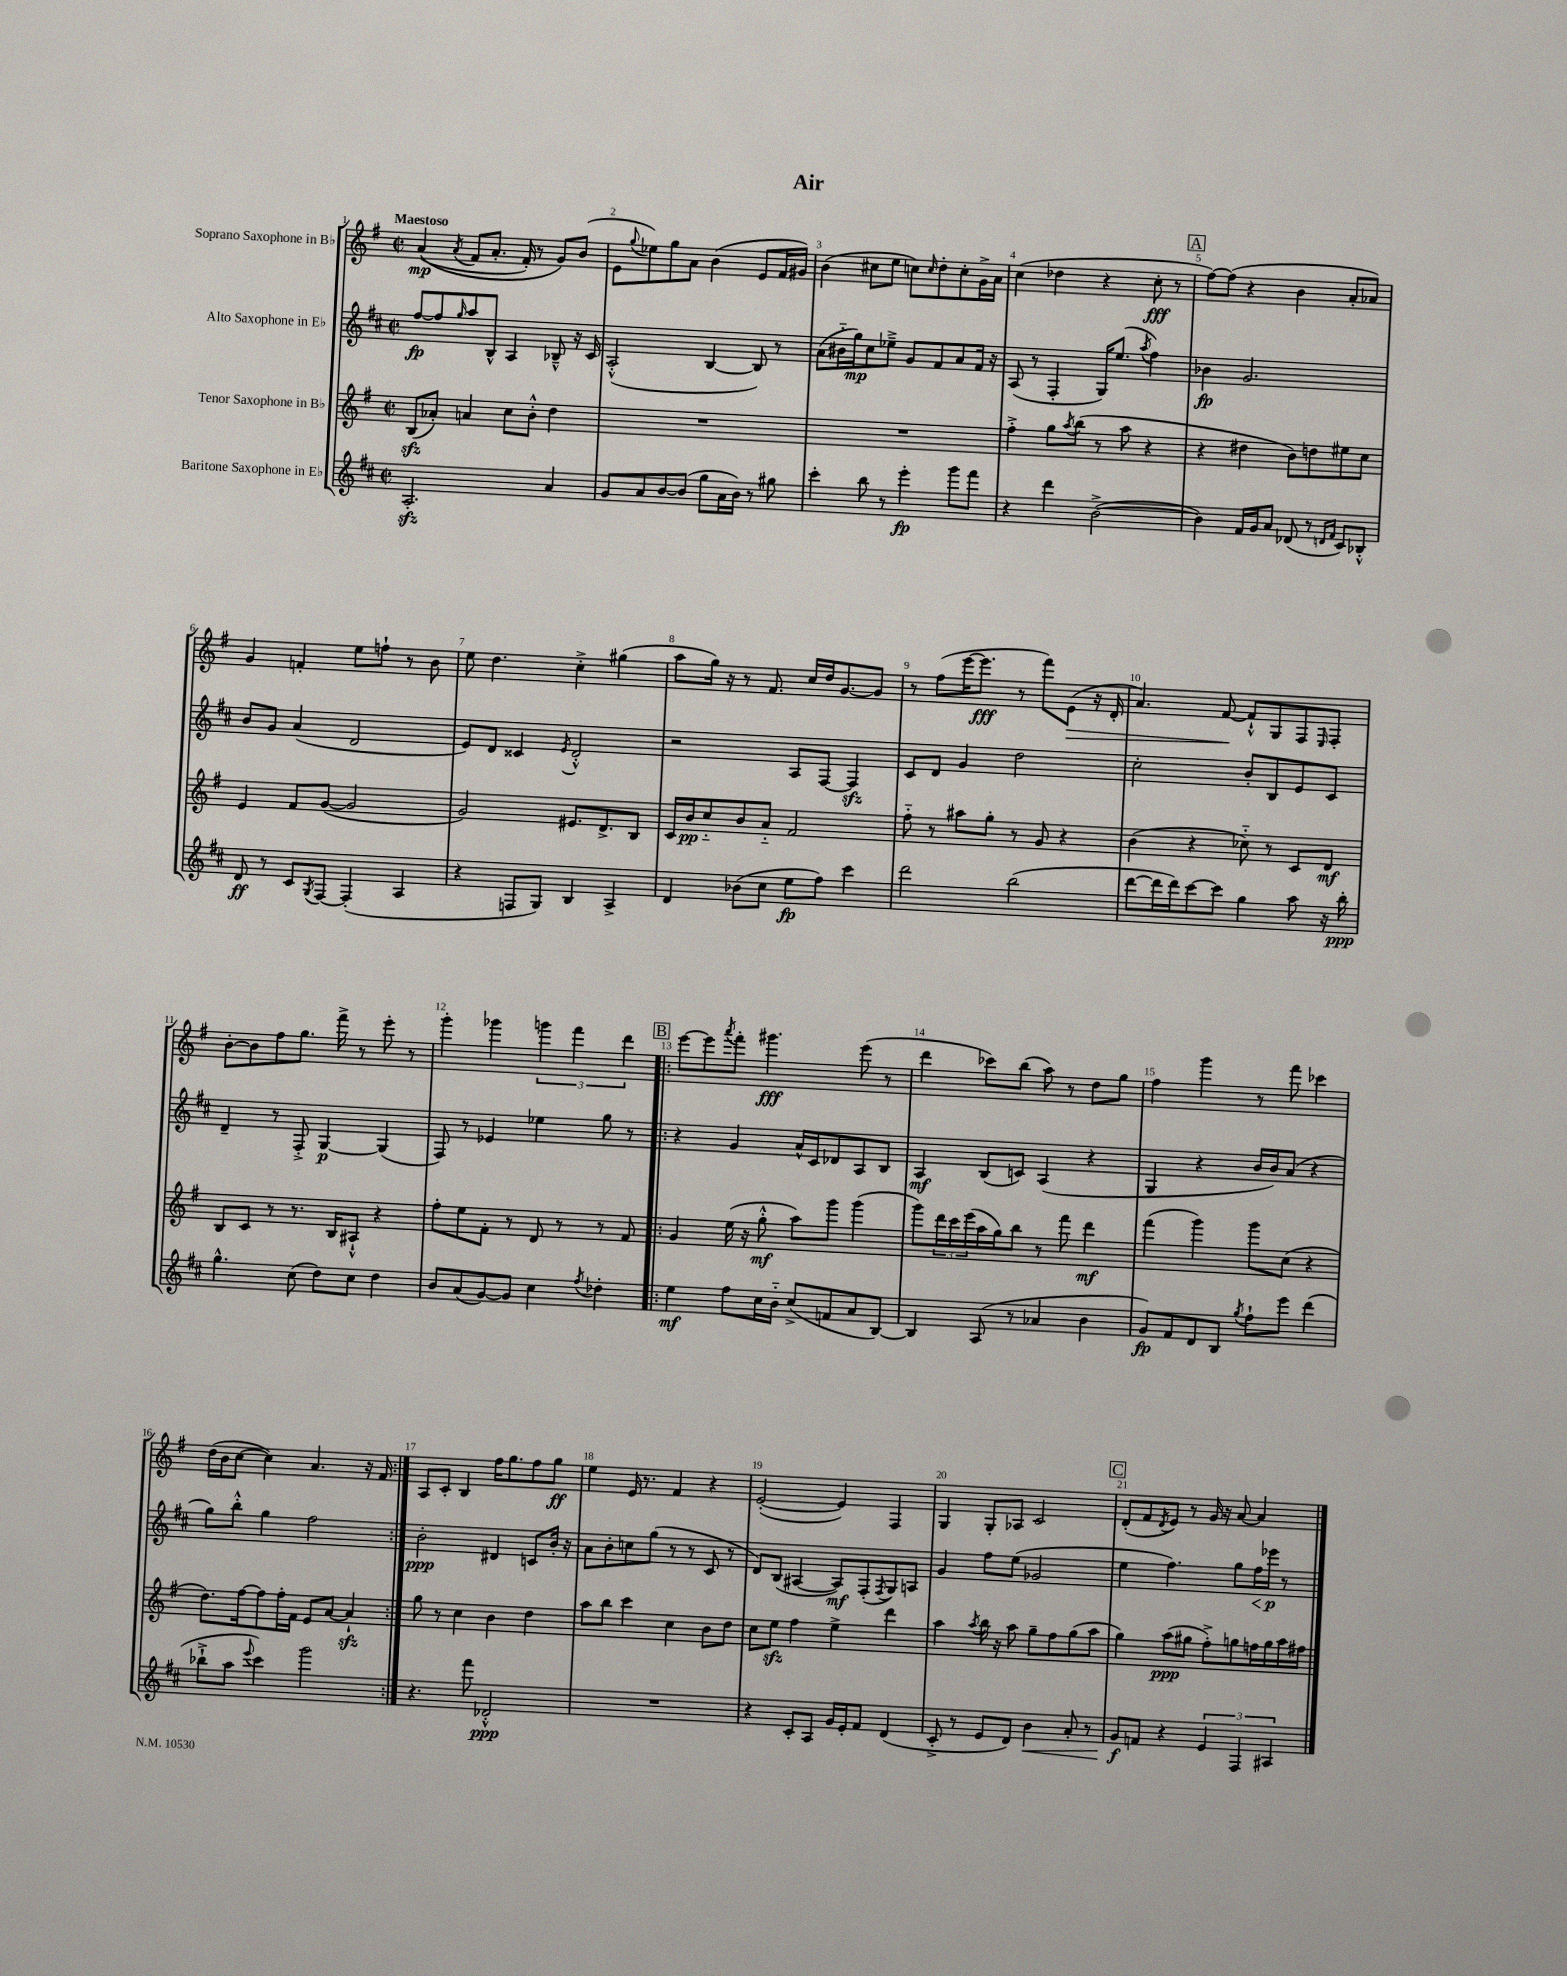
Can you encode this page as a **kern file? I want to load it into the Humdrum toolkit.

**kern	**kern	**kern	**kern
*staff4	*staff3	*staff2	*staff1
*clefG2	*clefG2	*clefG2	*clefG2
*k[f#c#]	*k[f#]	*k[f#c#]	*k[f#]
*M2/2	*M2/2	*M2/2	*M2/2
*met(c|)	*met(c|)	*met(c|)	*met(c|)
2.A'	(8B	[8ff#	&((4a
.	8a-')	8ff#]	.
.	.	16qqgg	8qa
.	4a	8aa	8f#
.	.	8B^^	8.a'
.	8cc	4A	.
.	.	.	16f#')
.	8b'^^	.	8r
4a	4dd	8B-~^^	8g&)
.	.	16r	(8b
.	.	16c#	.
=	=	=	=
8g	1r	(2A'^^	8e
.	.	.	8qqgg
8a	.	.	8ee-)
[8b	.	.	8gg
(8b]	.	.	8a
8gg	.	[4B	(4b
16a	.	.	.
16b)	.	.	.
8r	.	8B])	8e
8gg#	.	8r	16f#
.	.	.	16g#)
=	=	=	=
4ccc#'	1r	(8a	(4b
.	.	16b#'~	.
.	.	16gg)	.
8bb	.	8cc#	8cc#
8r	.	8ee-~^	8ee
4eee'	.	8g	8cc)
.	.	.	16qqcc
.	.	8f#	8dd'
8ggg	.	8a	8cc'
8fff#	.	16f#	16g^
.	.	16r	16a
=	=	=	=
4r	4ff#'^	(8A	(4cc
.	.	8r	.
4ddd	8gg	4F#'	4dd-
.	8qaa	.	.
.	(8bb	.	.
([2b^	8r	16G)	4r
.	.	(8.ee	.
.	8aa	.	.
.	.	8qaa	.
.	4r	4ff#)	8cc'
.	.	.	8r
=	=	=	=
4b])	4r	4b-	[8ff#)
.	.	.	(8ff#]
16f#	4dd#	2.g	4r
16g	.	.	.
8a	.	.	.
(8d-	8b)	.	4b
8r	8dd	.	.
16qqd	.	.	.
16qqf#	.	.	.
8c#)	8ee#	.	8a'
8B-'^^	8cc	.	8a-)
=	=	=	=
8d	4e	8b	4g
8r	.	8g	.
8c#	8f#	(4a	4f'
8qG	.	.	.
[8F#	([8g	.	.
(4F#']	2g]	2d	8ee
.	.	.	8ff`
4A	.	.	8r
.	.	.	8b
=	=	=	=
4r	2g)	8e)	8ee
.	.	8d	4.dd
8F	.	4c##	.
8G)	.	.	.
.	.	8qe	.
4B	8.e#	2d'^^	4cc'^
.	8.d^	.	.
4A^	.	.	(4gg#
.	8B	.	.
=	=	=	=
4d	16c	2r	8aa
.	16b	.	.
.	8cc'~	.	16gg)
.	.	.	16r
(8b-	8b	.	8r
8cc#	8a'~	.	8.f#
8ee	2f#	8A	.
.	.	.	16cc
8ff#)	.	[8F#	16dd
.	.	.	[8.g
4ccc#	.	4F#]	.
.	.	.	8g]
=	=	=	=
2ddd	8ff#'~	8c#	8r
.	8r	8d	(8ff#
.	8aa#	4g	[16eee
.	.	.	8.eee]
.	8gg'	.	.
(2bb	8r	2dd	8r
.	8g	.	8fff#)
.	4r	.	(8e
.	.	.	16r
.	.	.	16d'
=	=	=	=
[8ddd	(4b	2cc#'	4.a)
16ddd]	.	.	.
16ddd)	.	.	.
[8ccc#	4r	.	.
8ccc#]	.	.	[8f#
4gg	8cc-'~)	8b'	8f#`^^]
.	8r	8B	8G
8aa	8c	8e	8F#
.	.	.	16qqE
16r	8d	8c#	8F#'
16bb'	.	.	.
=	=	=	=
4.gg^^	8B	4d~	[8b'
.	8c	.	8b]
.	8r	8r	8ff#
(8cc#	8.r	8F#'^	8.gg
8dd)	.	[4G	.
.	16B	.	16fff#^
8cc#	8A#`^^	.	8r
4dd	4r	(4G]	8eee'
.	.	.	8r
=	=	=	=
8b	8ff#'	8F#)	4ggg'
(8a	8ee	8r	.
[8g)	8f#'	4e-	4ggg-
8g]	8r	.	.
4cc#	8d	4ee-	6ggg
.	8r	.	.
.	.	.	6fff#
8qff#	.	.	.
4dd-'	8r	8gg	.
.	.	.	6ddd
.	8f#	8r	.
=!|:	=!|:	=!|:	=!|:
4ee	4g	4r	[8eee
.	.	.	8eee]
.	.	.	8qaaa
8ff#	(16ee	4g	8fff#'
.	16r	.	.
16cc#	8gg'^^	.	4.ggg#
16b'~	.	.	.
(8cc#^	8aa)	16a^^	.
.	.	16c#	.
8f	8ggg	8d-	.
8a	(4ggg	8A	(8eee
[8B)	.	8B	8r
=	=	=	=
4B]	8ggg)	4A	4ddd
.	24ddd	.	.
.	24ccc	.	.
.	(24eee	.	.
(8A	16aa	(8B	8ccc-)
.	16gg)	.	.
8r	8bb	8c)	(8bb
4a-	8r	(4A	8aa)
.	8fff#	.	8r
4b	4ddd	4r	8dd
.	.	.	8gg
=	=	=	=
8g)	(4fff#	4G	4ff#
8f#	.	.	.
8d	4ggg)	4r	4ggg
8B	.	.	.
8qgg	.	.	.
8ff#`	8ggg	16b	8r
.	.	16b)	.
8eee	(8cc	(8a	8fff#
(4ddd	4r	4r	4ccc-
=	=	=	=
8bb-`^	8.dd)	8gg)	(16dd
.	.	.	16b
8aa	.	8bb'^^	[8cc
.	[16ff#	.	.
8qqeee	.	.	.
4ccc#)	8ff#]	4gg	4cc])
.	16ff#'	.	.
.	16f#	.	.
2ggg	8e	2ff#	4.a
.	[8a	.	.
.	4a`]	.	.
.	.	.	16r
.	.	.	16f#
=:|!	=:|!	=:|!	=:|!
4.r	8gg	2b'	8A
.	8r	.	8c'
.	4cc	.	4B
8fff#	.	.	.
2d-'^^	4b	4d#	16ff#
.	.	.	8.gg
.	4dd	8c	8ff#
.	.	16b'	8gg
.	.	16r	.
=	=	=	=
1r	8aa	8a	4ee
.	8bb	8b'	.
.	4ccc	8cc	16e
.	.	.	8.r
.	.	(8gg	.
.	4cc	8r	4f#
.	.	8r	.
.	8b	8c#	4r
.	8dd	8r	.
=	=	=	=
4r	8cc	8d)	([2e'
.	8ee	(8B	.
8c#'	4ff#	[4A#	.
8A	.	.	.
16g	4ee^	8A#])	4e])
16e'	.	.	.
8f#	.	(8F#'	.
.	.	8qF#	.
(4d	4ddd	8G)	4F#
.	.	8A	.
=	=	=	=
8c#'^	4aa	4g	4G
8r	.	.	.
.	8qaa	.	.
8e	16bb	8ff#	8G'
.	16r	.	.
8d)	8aa	(8ee	8A-
4b	8gg~	2g-	2c
.	8ff#	.	.
8a'	(8gg	.	.
8r	8aa	.	.
=	=	=	=
8g	4gg)	4ee	(8d'
8f	.	.	8f#
.	.	.	8qd
4r	(8aa	4.ff#)	8e)
.	8gg#	.	8r
6e	8ff#'^)	.	16g
.	.	.	16r
.	8gg	8gg	[8a
6F#	.	.	.
.	16ff	16ff#	4a]
.	16gg	16eee-	.
6A#	.	.	.
.	16aa	8r	.
.	16ff#	.	.
==	==	==	==
*-	*-	*-	*-
